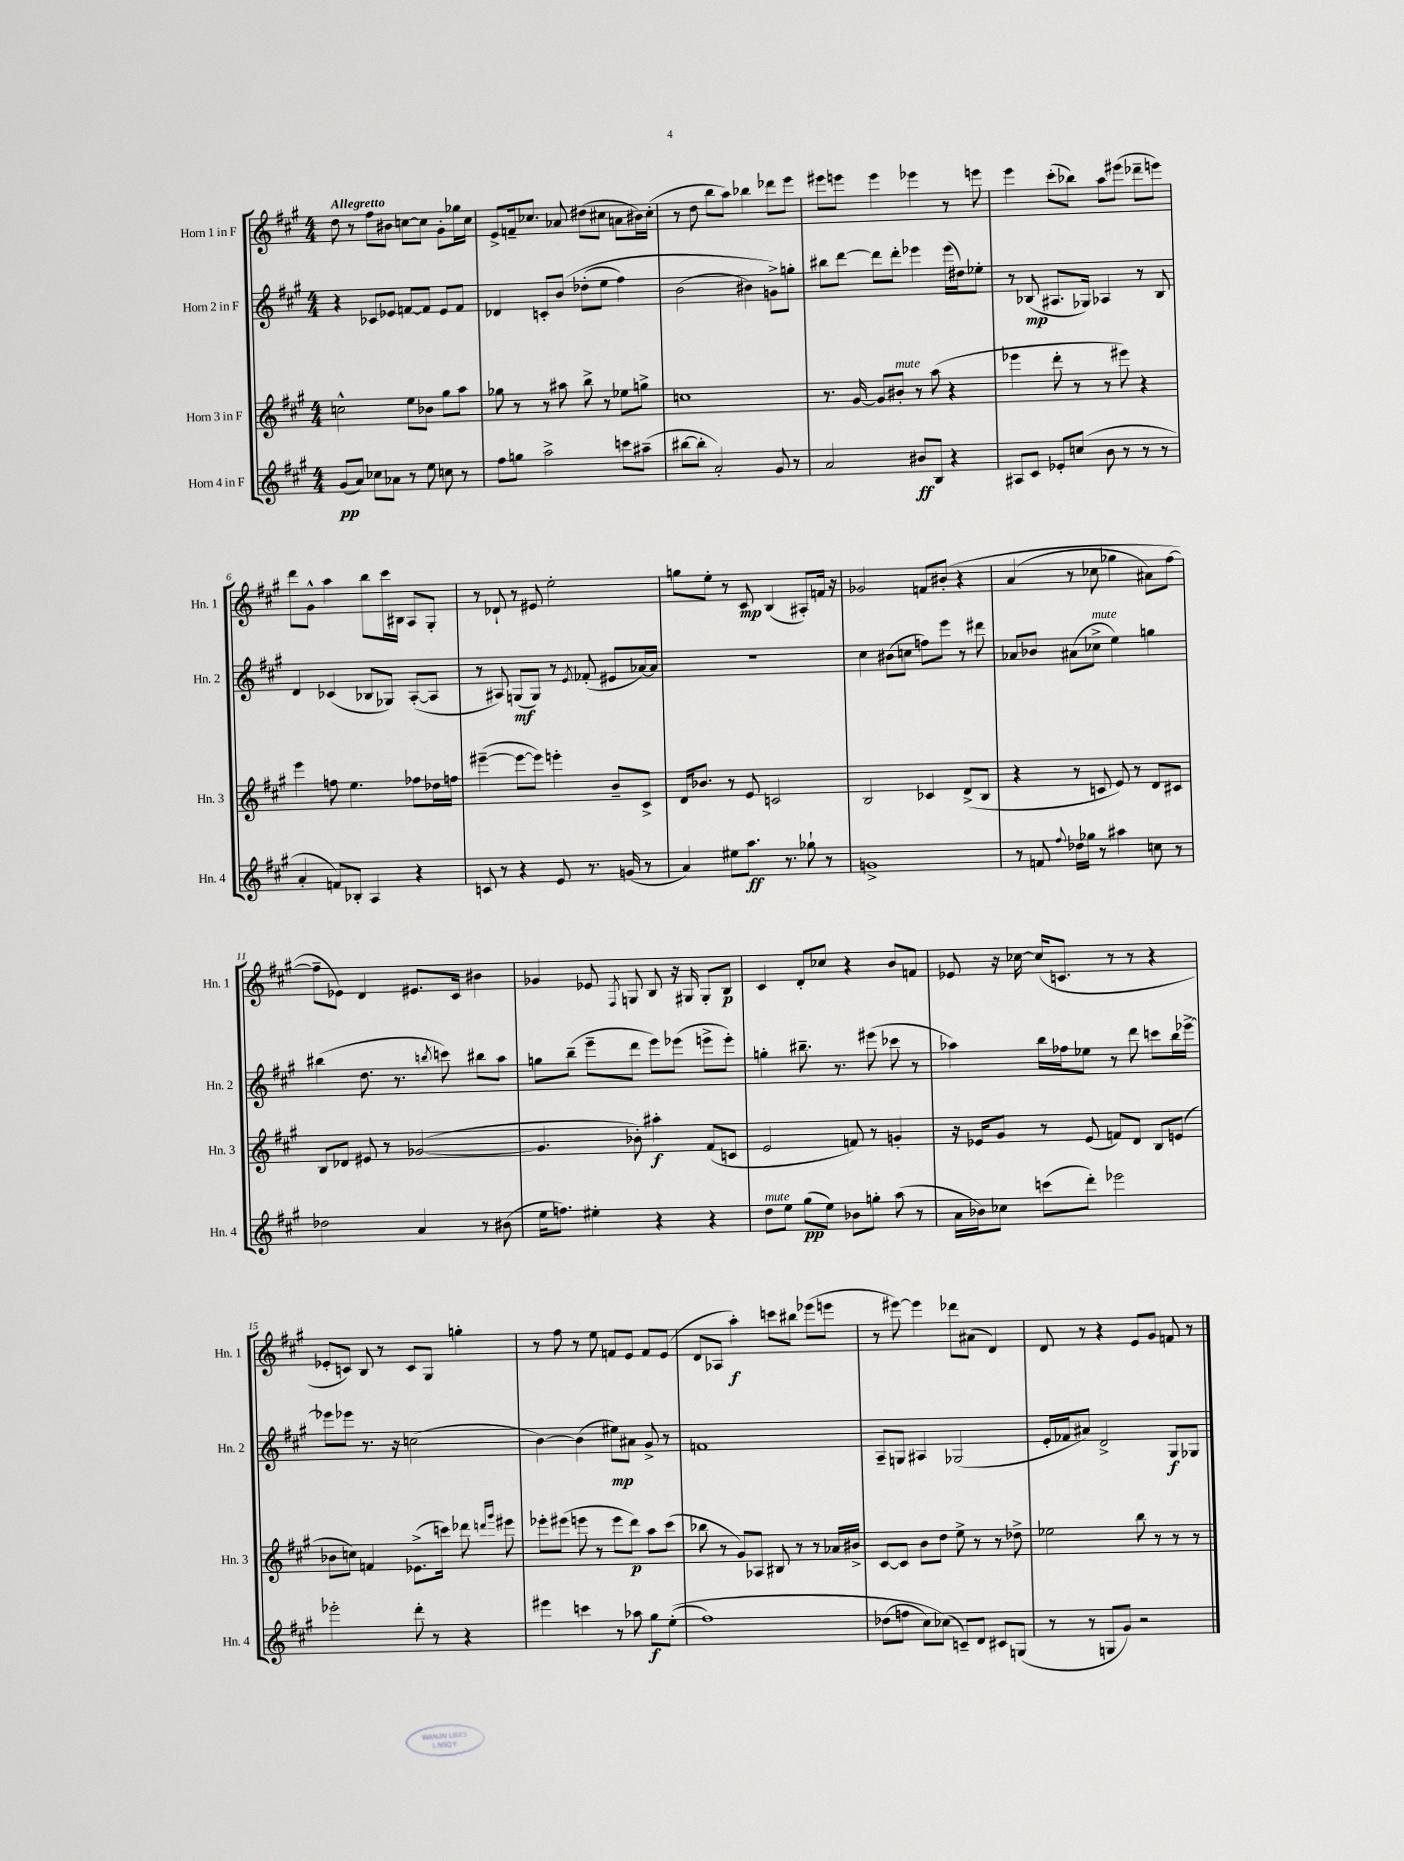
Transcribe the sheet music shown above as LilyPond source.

<<
\new StaffGroup <<
\new Staff = "s0" \with { instrumentName = "Horn 1 in F" shortInstrumentName = "Hn. 1" } {
    \clef treble \key a \major \numericTimeSignature \time 4/4 \tempo "Allegretto"
    \autoBeamOff d''8 r8 fis''8[ bis'8] c''8[~ c''8] gis'8[-. ges''16 c''16] |
    e'8[-> f'16-- ces''8.] aes'8 dis''8[( cis''8] a'8[ bis'16) cis''16]-.( |
    r8 d''8 b''8[ a''8]) bes''4 des'''8[ e'''8] |
    eis'''8[ e'''8] e'''4 ees'''4 r8 e'''8 |
    e'''4 cis'''8[-.( bes''8]) a''8[ eis'''8]( des'''8[-- e'''8]) |
    d'''8[ gis'8]-^ a''4 b''8[ cis'''16 bis16] a8[ gis8]-. |
    r8 des'8-! r8 eis'8 e''2-. |
    g''8[ e''8]-. r8 cis'8\mp b4( ais8[-.) f'16] r16 |
    ges'2 f'8[ bis'8]-.\( r4 |
    a'4( r8 ces''8 ges''4 ais'8[) fis''8]~ |
    fis''8[-- ees'8]\) d'4 eis'8.[ cis'16] bis'4 |
    ges'4 ees'8 \acciaccatura { fis8 } g8 b8 r16 gis16 gis8[-. b8]\p |
    cis'4 d'8[-. ces''8] r4 b'8[ f'8] |
    ees'8 r16 ces''16~ ces''16[( c'8.] r8 r8 r4 |
    ees'8[-. c'8]) b8 r8 c'8[ gis8] g''4-. |
    r8 fis''8 r8 e''8 f'8[ e'8] f'8[ e'8]( |
    d'8[ aes8] a''4-.\f) c'''8[ bis''8] ees'''8[( e'''8] |
    r8 eis'''8~) eis'''4 des'''8[ ais'8]( d'4) |
    d'8 r8 r4 e'8[ gis'8] f'8 r8 \bar "|." |
}
\new Staff = "s1" \with { instrumentName = "Horn 2 in F" shortInstrumentName = "Hn. 2" } {
    \clef treble \key a \major \numericTimeSignature \time 4/4
    \autoBeamOff r4 ces'8[ ees'8] f'8[~ f'8] ees'8[ f'8] |
    des'4 c'8[-. b'8]\( des''8[-.( e''8] fis''4) |
    b'2( bis'4) g'8[->\) g''8]-. |
    bis''8[ d'''8]~ d'''8[ d'''8]-. ees'''4 ees'''16[( dis''16) ees''8]-. |
    r8 bes8\mp( ais8.[ ges16]) aes4 r8 bes8 |
    d'4 ces'4( bes8[ ges8]) a8[~-.( a8] |
    r8 ais8) g8[\mf( g8]) r8 \acciaccatura { e'8 } fes'8-.( eis'8[ aes'16~) aes'16] |
    R1 |
    cis''4 bis'8[( c''8] f''8[) e'''8] r8 dis'''8 |
    aes'8[ bes'8] ais'8[( ces''8]->^\markup { \italic "mute" } e''4) g''4 |
    bis''4( d''8. r8. \acciaccatura { b''8 } c'''8) bis''8[ a''8] |
    g''8[ b''8]--( e'''8[-- d'''8] e'''8[) ees'''8]( e'''8[-> e'''8]-.) |
    g''4-. bis''8.-- r8. eis'''8( ces'''8 r8 |
    aes''4) b''16[ fes''16 ees''8] r8 d'''8 c'''8[ b''16 ees'''16]~-> |
    ees'''8[ ees'''8] r8. r16 c''2( |
    b'4~) b'4( eis''8[\mp) ais'8] gis'8-> r8 |
    f'1 |
    a8[-- g8] ais4 ges2( |
    e'16[-. fes'16 ais'8]) d'2-> gis8[\f ges8] \bar "|." |
}
\new Staff = "s2" \with { instrumentName = "Horn 3 in F" shortInstrumentName = "Hn. 3" } {
    \clef treble \key a \major \numericTimeSignature \time 4/4
    \autoBeamOff c''2-^ e''8[ bes'8] gis''8[ a''8] |
    ges''8 r8 r8 ais''8 b''8-> r8 ees''8[ g''8]-> |
    c''1 |
    r8. gis'16~ gis'8[ bis'8]-.^\markup { \italic "mute" } r8 a''8( r4 |
    ees'''4 d'''8-. r8 r8 eis'''8) r4 |
    e'''4 f''8 e''4. fes''8[ des''16 f''16] |
    eis'''4~--( eis'''8[~ eis'''8]) e'''4-. b'8[-- cis'8]-> |
    d'16[ bes'8.] r8 e'8 c'2 |
    b2 ces'4 d'8[->( b8] |
    r4 r8 c'8 e'8) r8 d'8[ cis'8] |
    b8[ des'8] eis'8 r8 ges'2~( |
    ges'4. bes'8-.) ais''4-.\f fis'8[( c'8] |
    e'2 f'8) r8 g'4-. |
    r16 ees'16[ gis'8] r8 ees'8( f'8[) d'8] b8[ e'8]( |
    bes'8[ c''8]) f'4 ees'8.[->( c'''16]) des'''8 \grace { d'''16[ gis'''16] } eis'''8 |
    ees'''8[-. eis'''8]( e'''8 r8 e'''8[ d'''8]\p) a''8[ cis'''8]( |
    bes''8 r8 gis'8[) aes8] bis8 r8 r8 aes'16[ bis'16]-> |
    cis'8[~ cis'8] b'8[ d''8] e''8-> r8 r8 des''8-> |
    ees''2 b''8 r8 r8 r8 \bar "|." |
}
\new Staff = "s3" \with { instrumentName = "Horn 4 in F" shortInstrumentName = "Hn. 4" } {
    \clef treble \key a \major \numericTimeSignature \time 4/4
    \autoBeamOff gis'8[\pp( a'8]) ces''8[ aes'8] r8 e''8 c''8 r8 |
    fis''8[ g''8] a''2-> c'''8[ ais''8]--( |
    bis''8[~ bis''8]-. a'2-.) gis'8 r8 |
    a'2 bis'8[\ff b8] r4 |
    ais8[ cis'8] ees'8[-. c''8]( b'8 r8 r8 r8 |
    a'4-. f'8[) bes8]-. a4 r4 |
    c'8 r8 r4 e'8 r8. g'16( r8 |
    a'4) eis''8[ a''8.]\ff r8. ges''8-! r8 |
    g'1-> |
    r8 f'8 \appoggiatura { fis''8 } des''16[ ges''16] r8 ais''4 c''8 r8 |
    des''2 a'4 r8 bis'8( |
    e''16[ f''8.]) eis''4-. r4 r4 |
    d''8[^\markup { \italic "mute" } e''8] gis''8[\pp( e''8]) bes'8[ g''8]-. a''8( r8 |
    a'16[ bes'16) ces''8] c'''8[( d'''8]-.) ees'''2 |
    ees'''2-. d'''8-. r8 r4 |
    eis'''4 c'''4 r8 aes''8 gis''8[\f e''8]-.(\( |
    fis''1) |
    des''8[( f''8] cis''8[) ces''8](\) c'8[--) d'8] cis'8[ g8]( |
    r8 r8 g8[ gis'8]) r2 \bar "|." |
}
>>
>>
